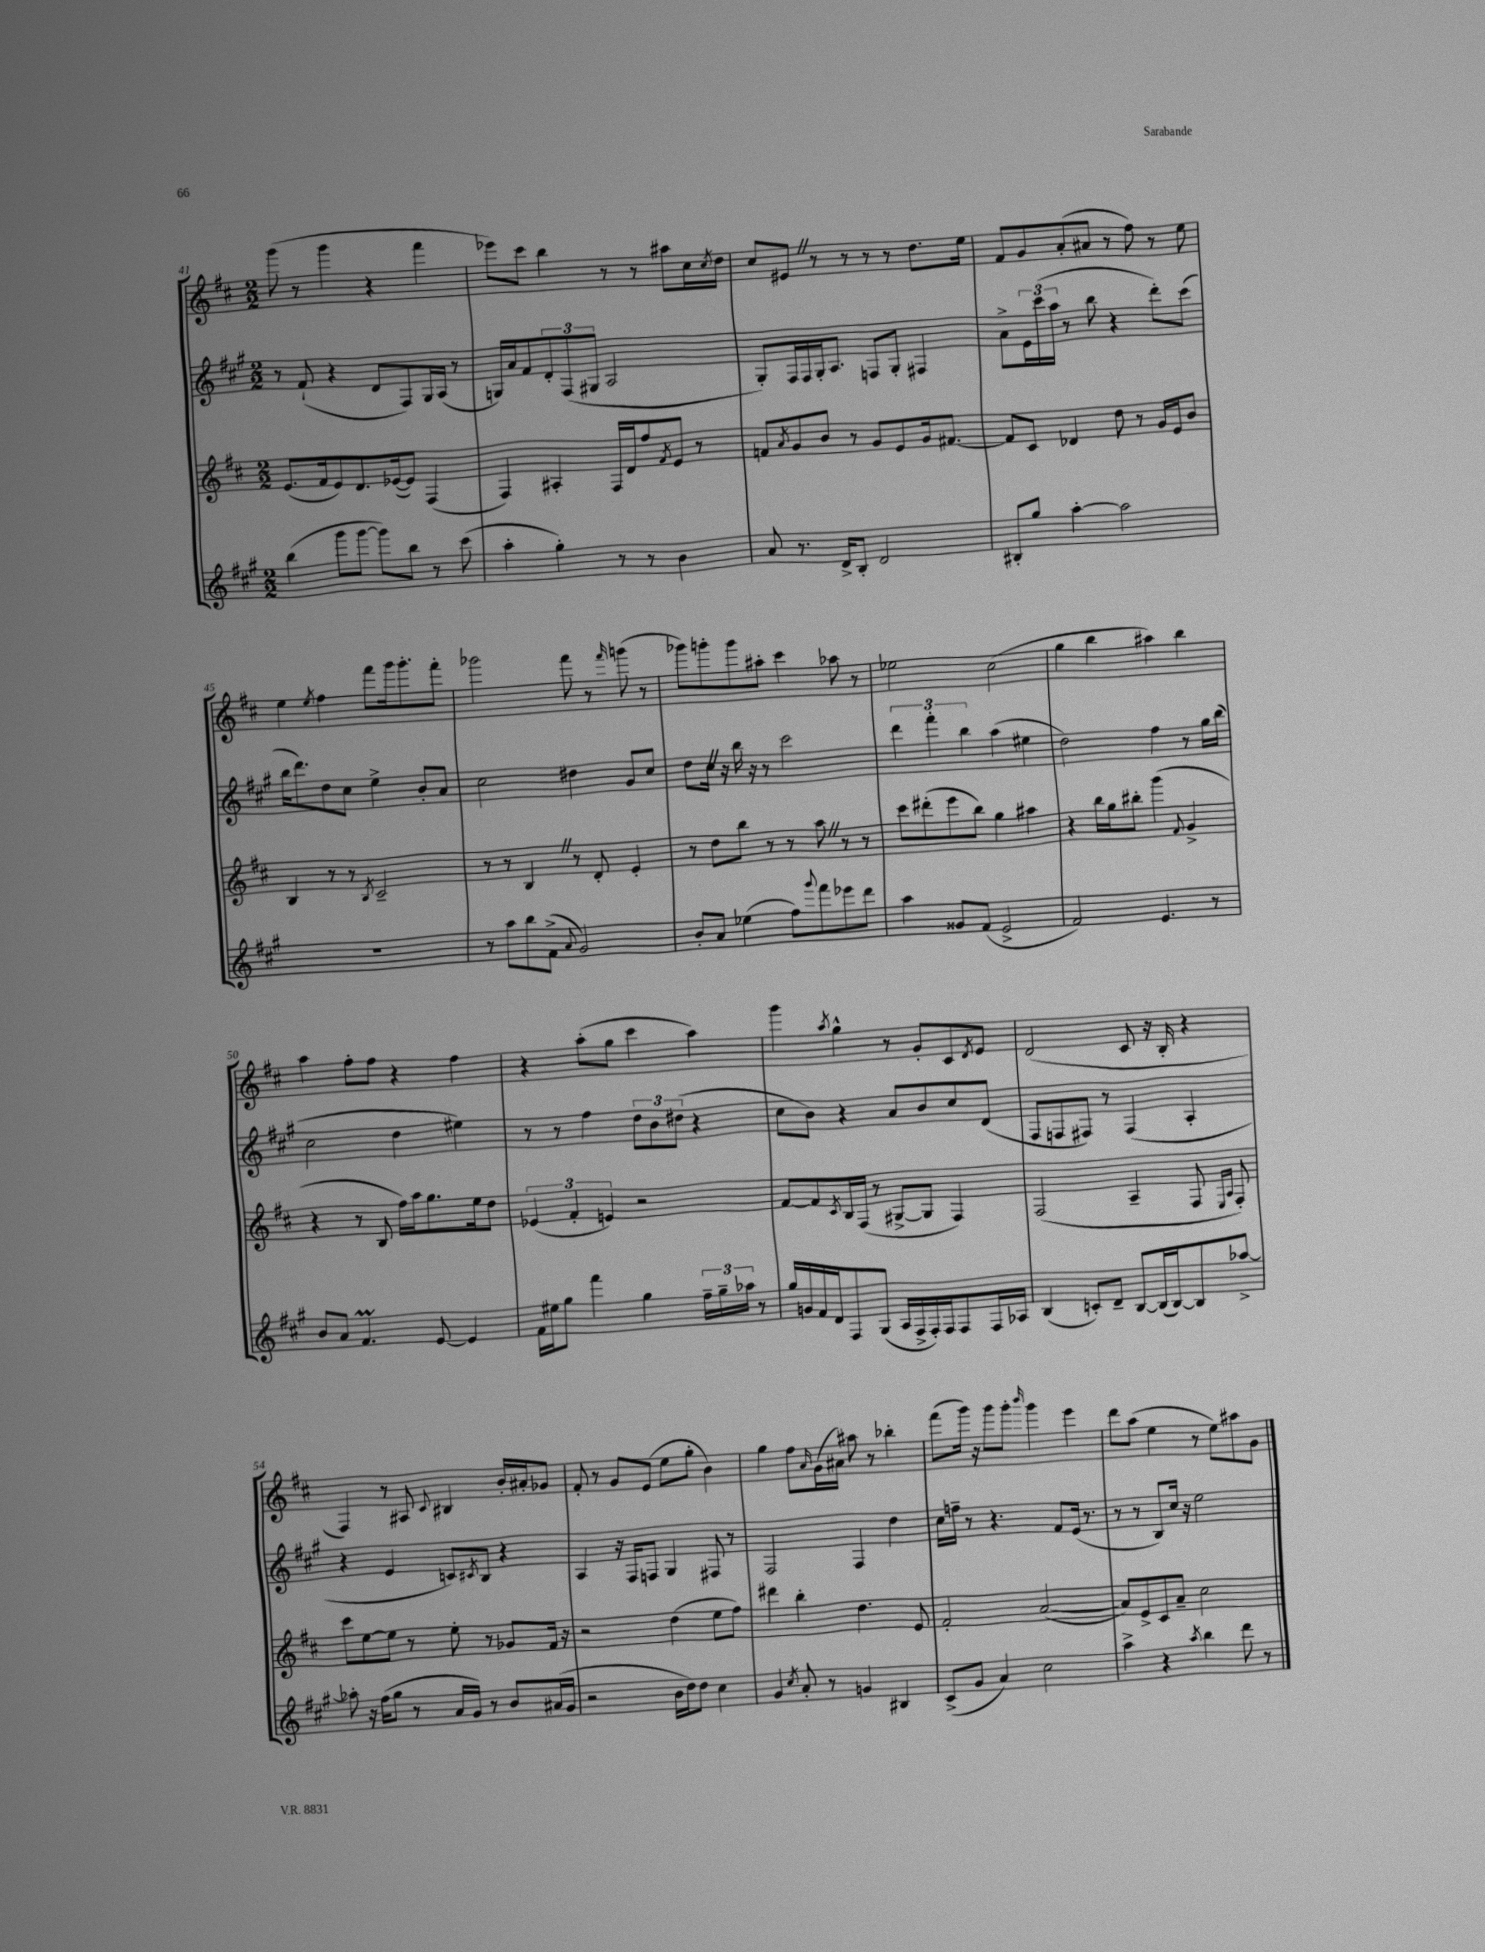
<<
\new StaffGroup <<
\new Staff = "s0" {
    \clef treble \key d \major \numericTimeSignature \time 2/2
    g'''8( r8 g'''4 r4 fis'''4 |
    ees'''8) cis'''8 b''4 r8 r8 ais''8 cis''16 \acciaccatura { cis''8 } d''16 |
    cis''8 eis'8 \once \override BreathingSign.text = \markup { \musicglyph "scripts.caesura.straight" } \breathe r8 r8 r8 r8 d''8. e''16 |
    fis'8 g'8 a'8-.( ais'8 r8 fis''8) r8 e''8 |
    e''4 \acciaccatura { e''8 } fis''4 fis'''8 g'''16 g'''8.-. fis'''8-. |
    ges'''2 fis'''8 r8 \grace { fis'''16 } g'''8( r8 |
    ges'''8) g'''8-. g'''8 ais''8-. cis'''4 aes''8 r8 |
    ees''2 cis''2( |
    g''4 b''4 ais''4) b''4 |
    a''4 fis''8-. fis''8 r4 fis''4 |
    r4 a''8-.( g''8 cis'''4 a''4) |
    g'''4 \acciaccatura { a''8 } g''4-^ r8 g'8-. cis'8 \acciaccatura { d'8 } e'8 |
    d'2( cis'8 r16 b16-. r4 |
    fis4) r8 ais8 \appoggiatura { cis'8 } bis4 b'16-. ais'16-. ges'8 |
    fis'8-. r8 g'8 e'8( e''8 g''8-. b'4) |
    g''4 fis''8 \grace { a'16 } g'16( ais'16) ais''8 r8 bes''4-. |
    fis'''8( g'''16) r16 g'''8 g'''8-. \grace { b'''16 } g'''4 e'''4 |
    d'''8 a''8( e''4 r8 e''8) ais''8 g'8 \bar "|." |
}
\new Staff = "s1" {
    \clef treble \key a \major \numericTimeSignature \time 2/2
    r8 fis'8-!( r4 d'8 fis8) gis16 a16( r8 |
    g16) a'16 fis'8 \tuplet 3/2 { d'8-. fis8( gis8 } a2 |
    gis8-.) fis16 fis16 gis16-. a8. f8 gis8-. fis4 |
    a'8-> \tuplet 3/2 { e'16 cis'''16( a''16 } r8 b''8 r4 d'''8-.) cis'''8( |
    b''16 d'''8.) d''8 cis''8 e''4-> b'8-. a'8 |
    cis''2 dis''4 gis'8 cis''8 |
    d''8 cis''16 \once \override BreathingSign.text = \markup { \musicglyph "scripts.caesura.straight" } \breathe r16 b''16 r16 r8 cis'''2 |
    \tuplet 3/2 { d'''4 fis'''4-. b''4 } a''4( eis''4 |
    d''2) fis''4 r8 gis''16 b''16( |
    cis''2 d''4 eis''4) |
    r8 r8 fis''4 \tuplet 3/2 { d''8 b'8 dis''8( } r4 |
    cis''8 b'8) r4 a'8 b'8 cis''8 d'8( |
    fis8 f8 fis8) r8 fis4( a4-. |
    r4 e'4 c'8) \acciaccatura { cis'8 } b8 r4 |
    a4 r16 fis16 f8 gis4 fis8 r8 |
    fis2 fis4 d''4 |
    cis''16 f''16-- r8 r4. fis'8 e'16( r8. |
    r8 r8 b8) cis''16 r16 e''2 \bar "|." |
}
\new Staff = "s2" {
    \clef treble \key d \major \numericTimeSignature \time 2/2
    e'8.( fis'16 e'8) d'8. ees'16~( ees'8) fis4( |
    fis4) ais4-. fis16 d'16 fis''8 \acciaccatura { fis'8 } e'8 r8 |
    f'8 \acciaccatura { a'8 } g'8 b'8 r8 g'8 e'8 g'16 fis'8.~ |
    fis'8 cis'8 des'4 d''8 r8 g'16 e'16 b'8 |
    b4 r8 r8 \acciaccatura { b8 } cis'2-- |
    r8 r8 b4 \once \override BreathingSign.text = \markup { \musicglyph "scripts.caesura.straight" } \breathe r8 d'8-. e'4-. |
    r8 d''8 b''8 r8 r8 a''8 \once \override BreathingSign.text = \markup { \musicglyph "scripts.caesura.straight" } \breathe r8 r8 |
    cis'''8 dis'''8-.( e'''8 b''8) g''4 ais''4 |
    r4 b''16 g''16 bis''8-. g'''4( \appoggiatura { fis'8 } g'4-> |
    r4 r8 b8 fis''16) a''16 g''8. e''16 d''8 |
    \tuplet 3/2 { ees'4( fis'4-. e'4) } r2 |
    fis'8~ fis'8 \acciaccatura { cis'8 } b16 fis16( r8 gis8~-> gis8 fis4) |
    fis2( a4-- fis8 \grace { e16 a16 } fis8-.) |
    cis'''8 e''8~ e''8 r8 e''8-. r8 ges'8 fis'16 r16 |
    r2 d''4( e''8 fis''8) |
    dis'''4 b''4-. d''4. e'8 |
    fis'2-. a'2~( |
    a'8) e'8-> cis'8 a'8-- cis''2 \bar "|." |
}
\new Staff = "s3" {
    \clef treble \key a \major \numericTimeSignature \time 2/2
    b''4( gis'''8 gis'''8~ gis'''8) b''8 r8 cis'''8( |
    a''4-. gis''4-.) r8 r8 b'4 |
    a'8 r8. d'16-> b8-. d'2 |
    bis8-. gis''8 a''4~-. a''2 |
    R1 |
    r8 a''8 b''8 fis'8->( \appoggiatura { a'8 } gis'2) |
    b'8-. a'8 ees''4( fis''8) \appoggiatura { gis'''8 } fis'''8 ees'''8 d'''8 |
    a''4 gisis'8 fis'8( e'2-> |
    fis'2) e'4. r8 |
    b'8 a'8 fis'4.\prall e'8~ e'4 |
    fis'16 eis''16 gis''8 fis'''4 gis''4 \tuplet 3/2 { fis''16-- gis''16-- aes''16 } r8 |
    gis''16 g'16 fis'16 d'16 fis8 gis8( a16 fis16-> fis16-.) fis16 fis8 fis16 aes16 |
    b4( c'8-.) d'8-- b8~ b16( b16~) b8 aes''8~-> |
    aes''8-. r16 fis''16( gis''8 r8 a'16 gis'16) r8 b'8 ais'16( gis'16 |
    r2 b'16 d''16) d''8 cis''4 |
    gis'4 \acciaccatura { cis''8 } a'8-. r8 g'4 bis4 |
    cis'8->( gis'8 a'4) cis''2 |
    a''4-> r4 \acciaccatura { a''8 } b''4 d'''8 r8 \bar "|." |
}
>>
>>
\layout { \context { \Score currentBarNumber = #41 } }
